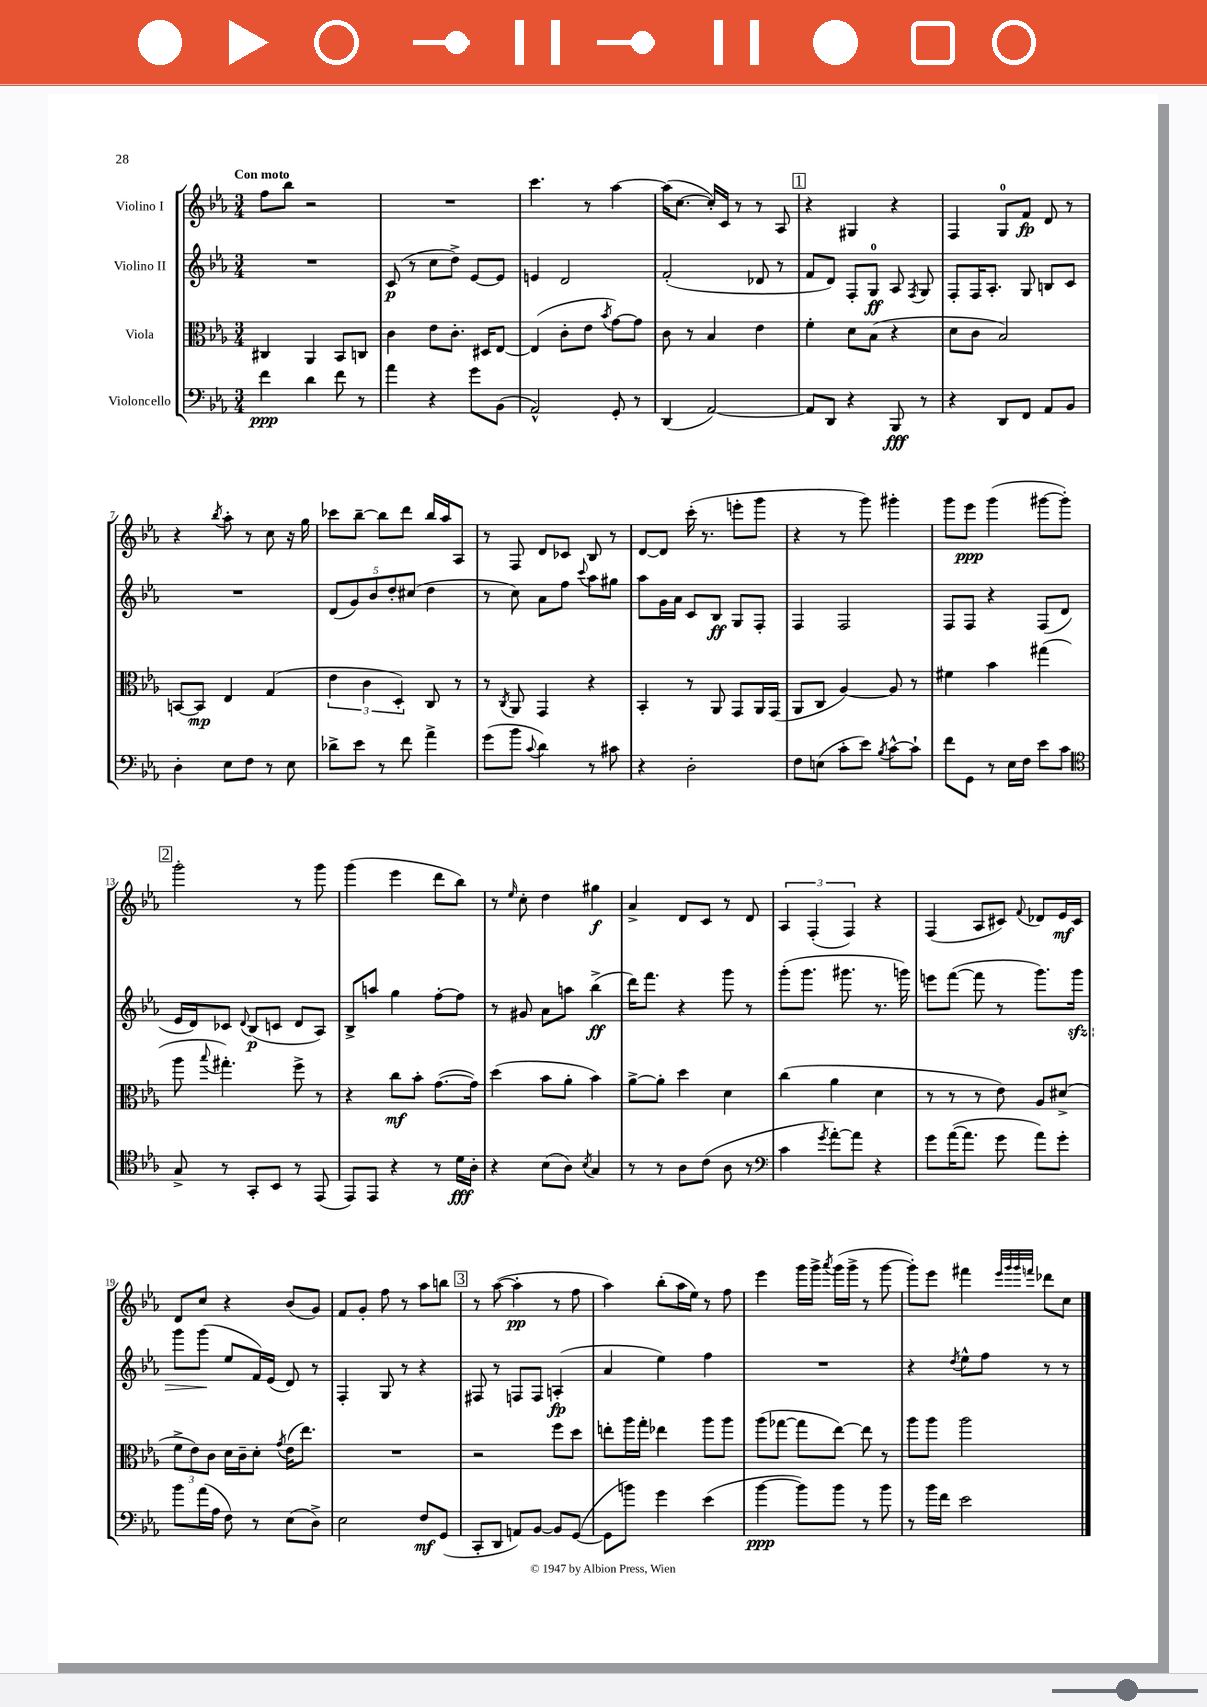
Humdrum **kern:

**kern	**kern	**kern	**kern
*staff4	*staff3	*staff2	*staff1
*clefF4	*clefC3	*clefG2	*clefG2
*k[b-e-a-]	*k[b-e-a-]	*k[b-e-a-]	*k[b-e-a-]
*M3/4	*M3/4	*M3/4	*M3/4
4f	4C#	2.r	8ff
.	.	.	8bb-
4d	4AA-	.	2r
8f	8BB-	.	.
8r	8C	.	.
=	=	=	=
4a-	4c	(8c	2.r
.	.	8r	.
4r	8e-	8cc	.
.	8.c'	8dd^)	.
8g	.	[8e-	.
.	16D#	.	.
(8BB-	[8E-	8e-]	.
=	=	=	=
2AA-^^)	(4E-]	4e	4.ccc
.	8c'	2d	.
.	8e-	.	8r
.	8qb-	.	.
8GG'	[8g)	.	[4aa-
8r	8g]	.	.
=	=	=	=
(4DD	8c	(2f'	(16aa-]
.	.	.	[8.cc
.	8r	.	.
[2AA-)	4B-	.	16cc'])
.	.	.	16c
.	.	.	8r
.	4e-	8d-	8r
.	.	8r	8A-
=	=	=	=
8AA-]	4f'	8f	4r
8DD	.	8d)	.
4r	8d	8F'	4G#
.	(8B-	8G	.
8BBB-	4r	8A-	4r
.	.	8qF	.
8r	.	8G	.
=	=	=	=
4r	8d	8F'	4F
.	8c	16F	.
.	.	8.A-'	.
8DD	2B-)	.	8G
8FF	.	8G	8f
8AA-	.	8B	8d
8BB-	.	8c	8r
=	=	=	=
4D'	[8BB	2.r	4r
.	8BB]	.	.
.	.	.	8qbb-
8E-	4E-	.	8aa-'
8F	.	.	8r
8r	(4G	.	8cc
8E-	.	.	16r
.	.	.	16gg
=	=	=	=
8d-^	6e-	(10d	8ccc-
.	.	10g)	.
8e-	.	.	[8bb-~
.	6c	.	.
.	.	10b-	.
8r	.	.	8bb-]
.	.	10dd'	.
.	6D')	.	.
8f	.	.	8ddd
.	.	(10cc#	.
4a-^	8C	4dd	16bb-
.	.	.	16aa-
.	8r	.	8A-
=	=	=	=
(8g	8r	8r	8r
.	8qC	.	.
8b-	8AA-	8cc)	8F
8qqc	.	.	.
4d)	4GG	8a-	8d
.	.	8ff	8c-
.	.	8qqccc	.
8r	4r	8aa-	8B-
8c#	.	8gg#	8r
=	=	=	=
4r	4BB-'	8aa-	[8d
.	.	16g	8d]
.	.	16a-	.
2D'	8r	8c	(16ccc'
.	.	.	8.r
.	8AA-	8B-	.
.	8GG	8G	8eee'
.	16AA-	8F'	8ggg
.	(16GG	.	.
=	=	=	=
8F	8AA-	4F	4r
(8E	8C	.	.
8c'	[4A-)	2F	8r
8e-)	.	.	8ggg)
8qB-	.	.	.
[8c^^	8A-]	.	4ggg#'
8c`]	8r	.	.
=	=	=	=
8f	4f#	8F	8ggg
8GG	.	8F	8eee-
8r	4b-	4r	(4ggg
16E-	.	.	.
16F	.	.	.
8e-	(4gg#	(8F	[8ggg#
8c	.	8d	8ggg#'])
=	=	=	=
*clefC4	*	*	*
8G^	8aa-	16e-	2ggg'
.	.	16d)	.
.	8qqbb-	.	.
8r	4.gg#')	8c-	.
.	.	8qqd	.
8GG'	.	(8B-	.
8BB-	.	8c	.
8r	8ff^	8d	8r
(8EE-	8r	8A-)	8ggg
=	=	=	=
8EE-)	4r	8B-^	(4ggg
8EE-	.	8aa	.
4r	8cc	4gg	4eee-
.	8b-'	.	.
8r	([8.g	[8ff'	8ddd
16d	.	8ff]	8bb-)
16A-'	16g])	.	.
=	=	=	=
4r	(4dd	8r	8r
.	.	.	16qqee-
.	.	8g#	8cc'
(8B-	8b-	8a-	4dd
8A-)	8a-'	8aa	.
8qB-	.	.	.
4G	4b-)	(4bb-^	4gg#
=	=	=	=
8r	[8a-^	16ddd)	4a-^
.	.	8.fff	.
8r	8a-']	.	.
8A-	4dd	4r	8d
(8c	.	.	8c
8A-	4d	8ggg	8r
8r	.	8r	8d
=	=	=	=
*clefF4	*	*	*
4c	(4cc	(8ggg'	6A-
.	.	8.ggg	.
.	.	.	(6F'
8qg	.	.	.
[8a-')	4a-	.	.
.	.	8.ggg#	.
.	.	.	6F)
8a-]	.	.	.
4r	4d	8.r	4r
.	.	16ggg)	.
=	=	=	=
8g	8r	8eee	(4F
([16a-	8r	([8fff	.
8.a-]	.	.	.
.	8r	8fff]	8A-
8g	8e-)	8r	8c#)
.	.	.	8qqf
8a-)	8A-	8.ggg)	8d-
8g'	(8d#^	.	16e-
.	.	16ggg	16c#
=	=	=	=
8b-	12f^	8ggg	8d
.	12e-)	.	.
(16a-	.	(8ggg	8cc
.	12c	.	.
16A-	.	.	.
8F)	16d	8ee-	4r
.	16c~	.	.
8r	8d'	16f)	.
.	.	(16e-	.
.	8qg	.	.
(8E-	(16e-	8d)	(8b-
.	8.ee-)	.	.
8D^)	.	8r	8g)
=	=	=	=
2E-	2.r	4F'	8f
.	.	.	8g'
.	.	8G	8ff
.	.	8r	8r
8F	.	4r	8aa-
(8GG	.	.	8bb
=	=	=	=
8CC'	2r	8F#	8r
8DD	.	8r	([8aa-
8AA)	.	8F	4aa-']
[8BB-	.	8F	.
8BB-]	8ff	(4A'	8r
([8GG	8dd	.	8ff
=	=	=	=
8GG]	8ee'	4a-	4aa-)
8b)	16aa-	.	.
.	16gg'	.	.
4g	4ee-	4ee-)	(8bb-'
.	.	.	16aa-
.	.	.	16ee-)
(4e-	8aa-	4ff	8r
.	8aa-	.	8ff
=	=	=	=
[4b-	(8aa-	2.r	4eee-
.	[8gg-	.	.
8b-])	8gg-]	.	16ggg
.	.	.	16ggg^
.	.	.	8qaaa-
8b-	[8ee-)	.	(16ggg
.	.	.	16ggg^
8r	8ee-]	.	8r
8b-	8r	.	[8ggg
=	=	=	=
8r	8aa-	4r	8ggg'])
16b-	8aa-	.	8eee-
16f	.	.	.
.	.	8qdd	.
2e-	2aa-	8ee-^^	4fff#
.	.	8ff	.
.	.	.	32qqeee-
.	.	.	32qqggg
.	.	.	32qqggg
.	.	.	32qqfff
.	.	8r	8ddd-
.	.	8r	8cc
==	==	==	==
*-	*-	*-	*-
